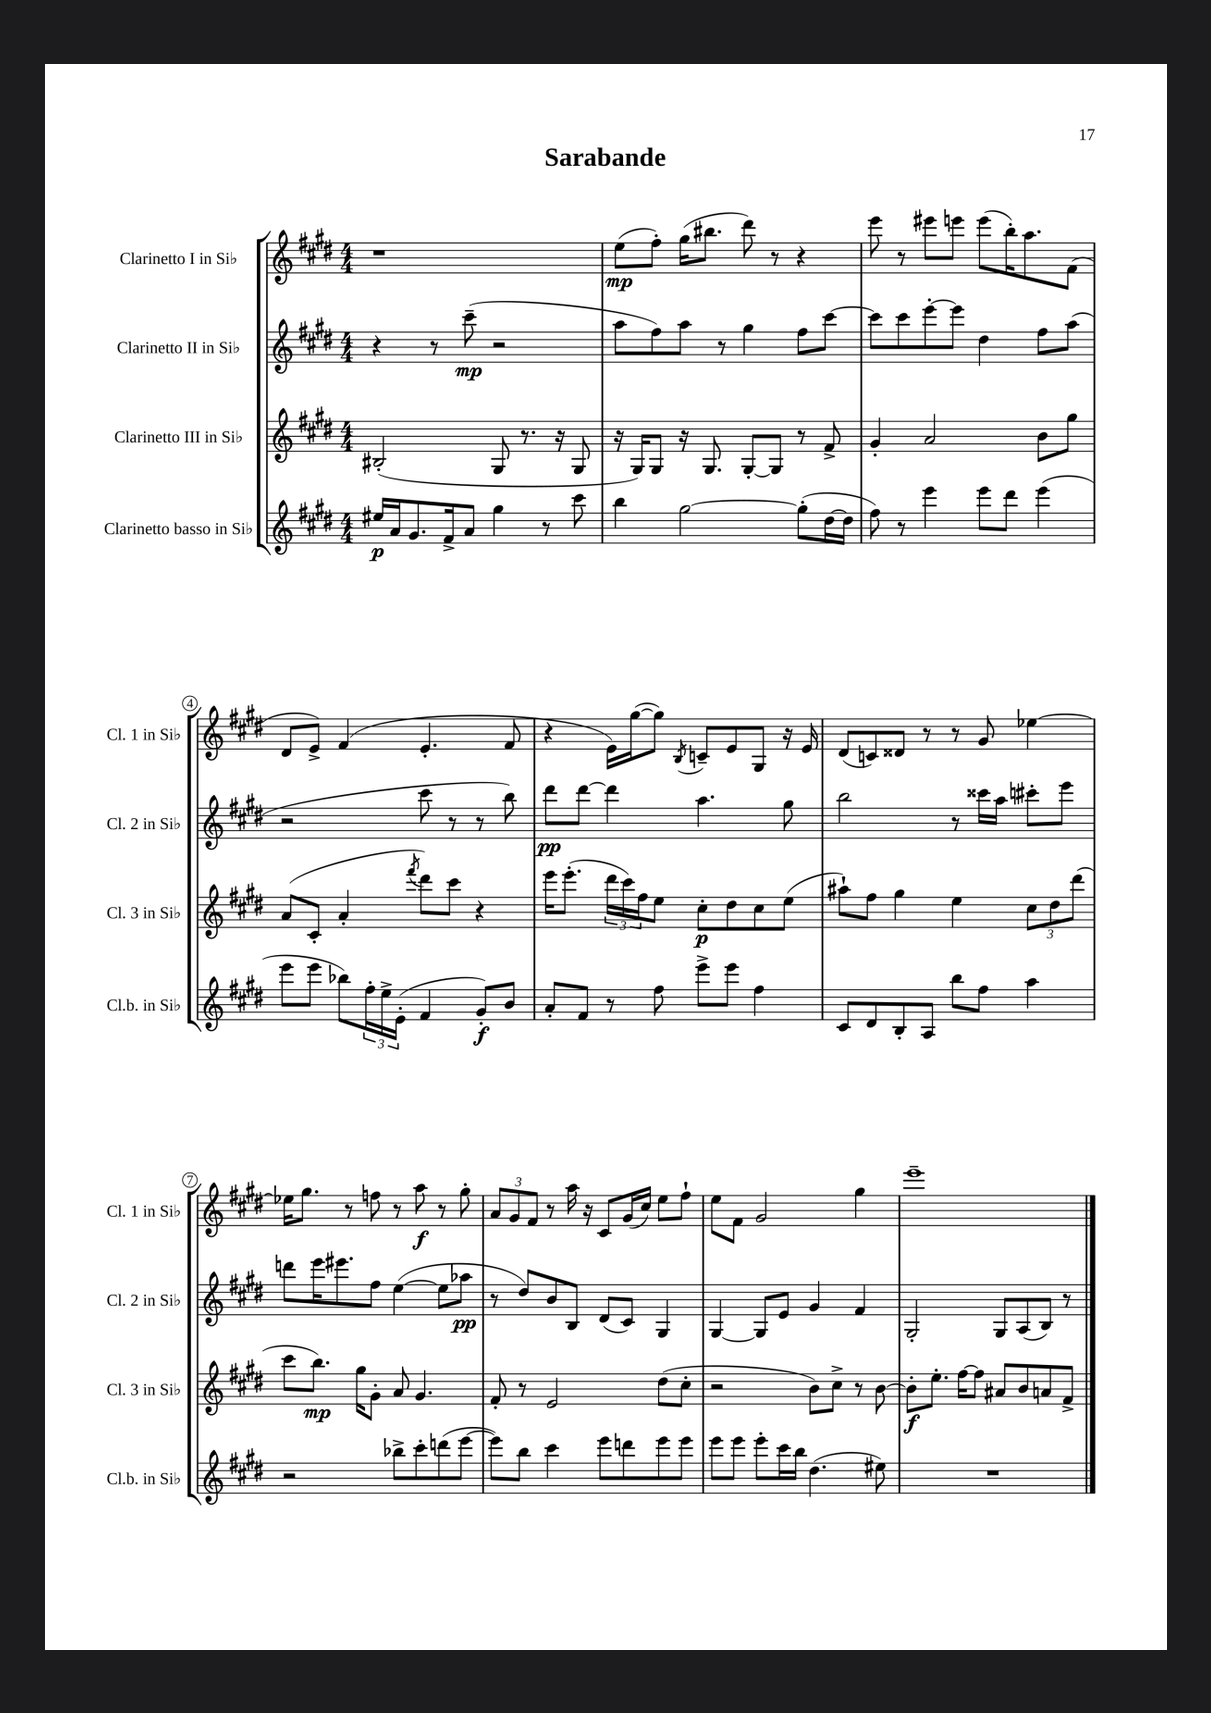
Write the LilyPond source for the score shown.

\header { title = "Sarabande" }
<<
\new StaffGroup <<
\new Staff = "s0" \with { instrumentName = "Clarinetto I in Sib" shortInstrumentName = "Cl. 1 in Sib" } {
    \clef treble \key e \major \numericTimeSignature \time 4/4
    r1 |
    e''8\mp( fis''8-.) gis''16( bis''8. dis'''8) r8 r4 |
    e'''8 r8 eis'''8 e'''8 e'''8( b''16-.) a''8. fis'8( |
    dis'8 e'8->) fis'4( e'4.-. fis'8 |
    r4 e'16) gis''16~( gis''8) \acciaccatura { b8 } c'8-- e'8 gis8 r16 e'16 |
    dis'8( c'8) disis'8 r8 r8 gis'8 ees''4~ |
    ees''16 gis''8. r8 f''8 r8 a''8\f r8 gis''8-. |
    \tuplet 3/2 { a'8 gis'8 fis'8 } r8 a''16 r16 cis'8 gis'16( cis''16) e''8 fis''8-! |
    e''8 fis'8 gis'2 gis''4 |
    e'''1-- \bar "|." |
}
\new Staff = "s1" \with { instrumentName = "Clarinetto II in Sib" shortInstrumentName = "Cl. 2 in Sib" } {
    \clef treble \key e \major \numericTimeSignature \time 4/4
    r4 r8 cis'''8--\mp( r2 |
    a''8 fis''8) a''8 r8 gis''4 fis''8 cis'''8~ |
    cis'''8 cis'''8 e'''8~-. e'''8 dis''4 fis''8 a''8( |
    r2 cis'''8 r8 r8 b''8) |
    dis'''8\pp dis'''8~ dis'''4 a''4. gis''8 |
    b''2 r8 cisis'''16 a''16 cis'''8-. e'''8 |
    d'''8 e'''16 eis'''8. fis''8 e''4~( e''8 aes''8\pp |
    r8 dis''8) b'8 b8 dis'8( cis'8) gis4 |
    gis4~ gis8 e'8 gis'4 fis'4 |
    gis2-. gis8 a8( b8) r8 \bar "|." |
}
\new Staff = "s2" \with { instrumentName = "Clarinetto III in Sib" shortInstrumentName = "Cl. 3 in Sib" } {
    \clef treble \key e \major \numericTimeSignature \time 4/4
    bis2-.( gis8 r8. r16 gis8 |
    r16 gis16) gis8 r16 gis8. gis8~-. gis8 r8 fis'8-> |
    gis'4-. a'2 b'8 gis''8 |
    a'8( cis'8-. a'4-. \acciaccatura { fis'''8 } dis'''8) cis'''8 r4 |
    e'''16 e'''8.-.( \tuplet 3/2 { dis'''16 cis'''16) fis''16 } e''8 cis''8-.\p dis''8 cis''8 e''8( |
    ais''8-!) fis''8 gis''4 e''4 \tuplet 3/2 { cis''8 dis''8 dis'''8( } |
    cis'''8 b''8.\mp) gis''16 gis'8-. a'8 gis'4. |
    fis'8-. r8 e'2 dis''8( cis''8-. |
    r2 b'8) cis''8-> r8 b'8~ |
    b'8-.\f e''8.-. fis''16~ fis''8 ais'8 b'8 a'8 fis'8-> \bar "|." |
}
\new Staff = "s3" \with { instrumentName = "Clarinetto basso in Sib" shortInstrumentName = "Cl.b. in Sib" } {
    \clef treble \key e \major \numericTimeSignature \time 4/4
    eis''16\p a'16 gis'8. fis'16-> a'8 gis''4 r8 cis'''8 |
    b''4 gis''2~ gis''8-.( dis''16~ dis''16 |
    fis''8) r8 e'''4 e'''8 dis'''8 e'''4( |
    e'''8 e'''8 bes''8) \tuplet 3/2 { fis''16-. e''16-> e'16-.( } fis'4 gis'8-.\f) b'8 |
    a'8-. fis'8 r8 fis''8 e'''8-> e'''8 fis''4 |
    cis'8 dis'8 b8-. a8 b''8 fis''8 a''4 |
    r2 bes''8-> cis'''8-. d'''8( e'''8~ |
    e'''8) b''8 cis'''4 e'''8 d'''8 e'''8 e'''8 |
    e'''8 e'''8 e'''8-. cis'''16 b''16 dis''4.( eis''8) |
    R1 \bar "|." |
}
>>
>>
\layout { \context { \Score \override BarNumber.stencil = #(make-stencil-circler 0.1 0.3 ly:text-interface::print) } }
